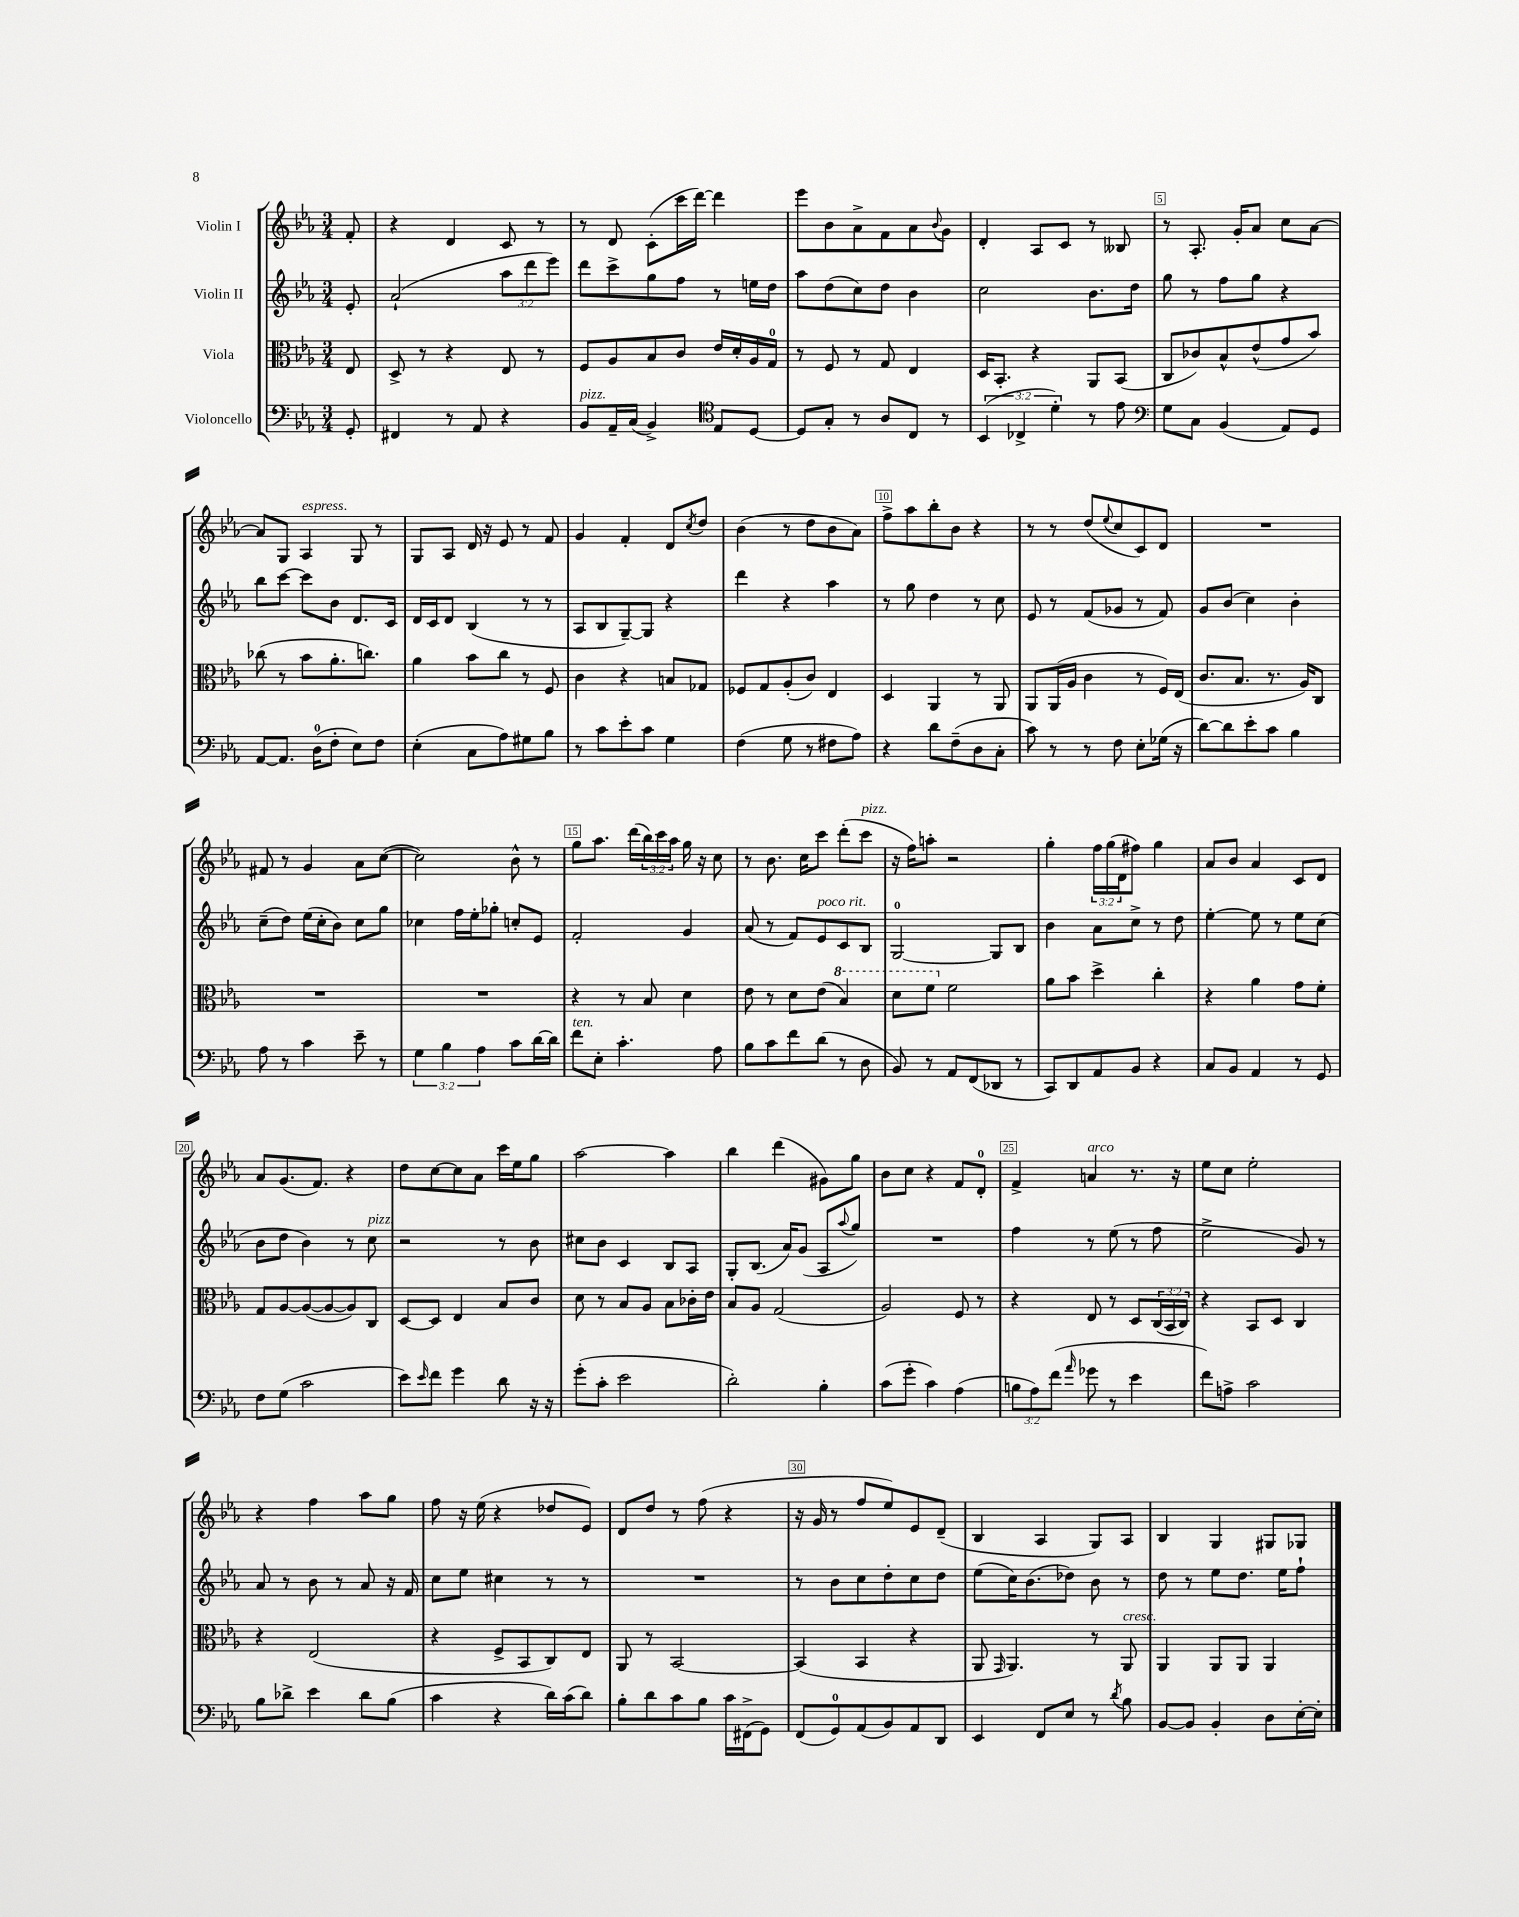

**kern	**kern	**kern	**kern
*staff4	*staff3	*staff2	*staff1
*clefF4	*clefC3	*clefG2	*clefG2
*k[b-e-a-]	*k[b-e-a-]	*k[b-e-a-]	*k[b-e-a-]
*M3/4	*M3/4	*M3/4	*M3/4
8GG'	8E-	8e-'	8f'
=	=	=	=
4FF#	8D^	(2a-`	4r
.	8r	.	.
8r	4r	.	4d
8AA-	.	.	.
4r	8E-	12aa-	8c
.	.	12ddd	.
.	8r	.	8r
.	.	12eee-)	.
=	=	=	=
8BB-	8F	8ddd	8r
16AA-~	8A-	8ccc^	8d
(16C	.	.	.
4BB-^)	8B-	8gg	(8c'
.	8c	8ff	16ccc
.	.	.	[16ddd)
*clefC4	*	*	*
8E-	16e-	8r	4ddd]
.	16d'	.	.
[8D	16A-	16ee	.
.	16G	16dd	.
=	=	=	=
8D]	8r	8aa-	8eee-
8G'	8F	(8dd	8b-
8r	8r	8cc)	8a-^
8A-	8G	8dd	8f
8C	4E-	4b-	8a-
.	.	.	8qqb-
8r	.	.	8g
=	=	=	=
(6BB-	16D	2cc	4d'
.	8.BB-'	.	.
6C-^	.	.	.
.	4r	.	8A-
6d')	.	.	.
.	.	.	8c
8r	8AA-	8.b-	8r
8e-	(8BB-	.	8B--
.	.	16dd	.
=	=	=	=
*clefF4	*	*	*
8G	8C	8gg	8r
8C	8c-)	8r	8.A-'
(4BB-	8B-^^	8ff	.
.	.	.	16g'
.	(8e-^^	8gg	8a-
8AA-)	8g	4r	8cc
8GG	8b-)	.	[8a-
=	=	=	=
[8AA-	(8cc-	8bb-	8a-]
8.AA-]	8r	[8ccc	8G
.	8b-	8ccc]	4A-
(16D	.	.	.
8F'	8.a-'	8b-	.
8E-)	.	8.d	8G
.	8.cc)	.	.
8F	.	.	8r
.	.	16c	.
=	=	=	=
(4E-'	4a-	16d	8G
.	.	16c	.
.	.	8d	8A-
8C	8b-	(4B-	16d
.	.	.	16r
8A-)	8cc	.	8e-
8G#	8r	8r	8r
8B-	8F	8r	8f
=	=	=	=
8r	4c	8A-	4g
8c	.	8B-	.
8e-'	4r	[8G~)	4f'
8c	.	8G]	.
4G	8B	4r	8d
.	.	.	8qcc
.	8G-	.	8dd
=	=	=	=
(4F	8F-	4ddd	(4b-
.	8G	.	.
8G	(8A-'	4r	8r
8r	8c)	.	8dd
8F#	4E-	4aa-	8b-
8A-)	.	.	8a-)
=	=	=	=
4r	4D	8r	8ff^
.	.	8gg	8aa-
8d	4AA-	4dd	8bb-'
(8F~	.	.	8b-
8D	8r	8r	4r
8C'	8AA-	8cc	.
=	=	=	=
8c)	8AA-	8e-	8r
8r	(16AA-	8r	8r
.	16A-	.	.
8r	4c	(8f	(8dd
.	.	.	8qqee-
8F	.	8g-	8cc
8E-'	8r	8r	8c)
(16G-	16F)	8f)	8d
16r	(16E-	.	.
=	=	=	=
[8d)	8.c	8g	2.r
8d]	.	(8b-	.
.	8.B-	.	.
8e-'	.	4cc)	.
8c	8.r	.	.
4B-	.	4b-'	.
.	16A-)	.	.
.	8C	.	.
=	=	=	=
8A-	2.r	(8cc~	8f#
8r	.	8dd)	8r
4c	.	(16ee-	4g
.	.	16cc'	.
.	.	8b-)	.
8e-~	.	8cc	8a-
8r	.	8gg	([8cc
=	=	=	=
6G	2.r	4cc-	2cc])
6B-	.	.	.
.	.	16ff	.
.	.	16ee-'	.
6A-	.	.	.
.	.	8gg-'	.
8c	.	8cc'	8b-^^
[16d	.	8e-	8r
16d]	.	.	.
=	=	=	=
8f	4r	2f'	8gg
8E-'	.	.	8.aa-
4.c'	8r	.	.
.	.	.	(16ddd
.	8B-	.	24bb-)
.	.	.	24ccc
.	.	.	24aa-
.	4d	4g	16gg
.	.	.	16r
8A-	.	.	8cc
=	=	=	=
8B-	8e-	(8a-	8r
8c	8r	8r	8.b-
8f	8d	8f)	.
.	.	.	16cc
(8d	(8e-	8e-	8ccc
8r	4b-)	8c	(8ddd'
8D	.	8B-	8ccc
=	=	=	=
8BB-)	8dd	[2G	16r
.	.	.	16ff)
8r	8ff	.	8aa'
8AA-	2f	.	2r
(8FF	.	.	.
8DD-	.	8G]	.
8r	.	8B-	.
=	=	=	=
8CC)	8a-	4b-	4gg'
8DD	8b-	.	.
8AA-	4dd^	8a-	24ff
.	.	.	(24gg
.	.	.	24d
8BB-	.	8cc^	8ff#)
4r	4cc'	8r	4gg
.	.	8dd	.
=	=	=	=
8C	4r	[4ee-'	8a-
8BB-	.	.	8b-
4AA-	4a-	8ee-]	4a-
.	.	8r	.
8r	8g	8ee-	8c
8GG	8f'	(8cc	8d
=	=	=	=
8F	8G	8b-	8a-
(8G	[8A-	8dd	(8.g
2c	(8A-_	4b-)	.
.	.	.	8.f)
.	8A-_	.	.
.	8A-])	8r	4r
.	8C	8cc	.
=	=	=	=
8e-)	[8D	2r	8dd
16qqe-	.	.	.
8f	8D]	.	[8cc
4g	4E-	.	8cc]
.	.	.	8a-
8d	8B-	8r	16ccc
.	.	.	16ee-
16r	8c	8b-	8gg
16r	.	.	.
=	=	=	=
(8g'	8d	8cc#	[2aa-
8c'	8r	8b-	.
2e-	8B-	4c	.
.	8A-	.	.
.	8B-	8B-	4aa-]
.	16c-'	8A-	.
.	16e-	.	.
=	=	=	=
2d')	8B-	8G'	4bb-
.	8A-	(8.B-	.
.	(2G	.	(4ddd
.	.	16a-)	.
.	.	(8g	.
4B-'	.	8A-	8g#)
.	.	8qqaa-	.
.	.	8gg)	8gg
=	=	=	=
(8c	2A-)	2.r	8b-
8g'	.	.	8cc
4c)	.	.	4r
(4A-	8F	.	8f
.	8r	.	8d'
=	=	=	=
12B	4r	4ff	4f^
12A-)	.	.	.
(12f	.	.	.
16qqa-	.	.	.
8g-	8E-	8r	4a
8r	8r	(8ee-	.
4e-	8D	8r	8.r
.	(24C	8ff	.
.	24BB-	.	.
.	.	.	16r
.	24C)	.	.
=	=	=	=
8f)	4r	2ee-^	8ee-
8A^	.	.	8cc
2c	8BB-	.	2ee-'
.	8D	.	.
.	4C	8g)	.
.	.	8r	.
=	=	=	=
8B-	4r	8a-	4r
8d-^	.	8r	.
4e-	(2E-	8b-	4ff
.	.	8r	.
8d-	.	8a-	8aa-
(8B-	.	16r	8gg
.	.	16f	.
=	=	=	=
4c	4r	8cc	8ff
.	.	8ee-	16r
.	.	.	(16ee-
4r	8F^	4cc#	4r
.	8BB-	.	.
16d)	8C)	8r	8dd-
(16c	.	.	.
8d)	8E-	8r	8e-)
=	=	=	=
8B-'	8AA-	2.r	8d
8d	8r	.	8dd
8c	[2BB-	.	8r
8B-	.	.	(8ff
16c	.	.	4r
(16FF#^	.	.	.
8GG)	.	.	.
=	=	=	=
(8FF	(4BB-]	8r	16r
.	.	.	16g
8GG)	.	8b-	8r
(8AA-	4BB-	8cc	8ff
8BB-)	.	8dd'	8ee-)
8AA-	4r	8cc	8e-
8DD	.	8dd	(8d~
=	=	=	=
4EE-	8AA-	(8ee-	4B-
.	16qqGG	.	.
.	4.AA-)	16cc)	.
.	.	(8.b-	.
8FF	.	.	4A-
8E-	.	8dd-)	.
8r	8r	8b-	8G)
8qd	.	.	.
8B-	8AA-	8r	8A-
=	=	=	=
[8BB-	4AA-	8dd	4B-
8BB-]	.	8r	.
4BB-'	8AA-	8ee-	4G
.	8AA-	8.dd	.
8D	4AA-	.	8G#
.	.	16ee-	.
[16E-'	.	8ff`	8G-
16E-']	.	.	.
==	==	==	==
*-	*-	*-	*-
